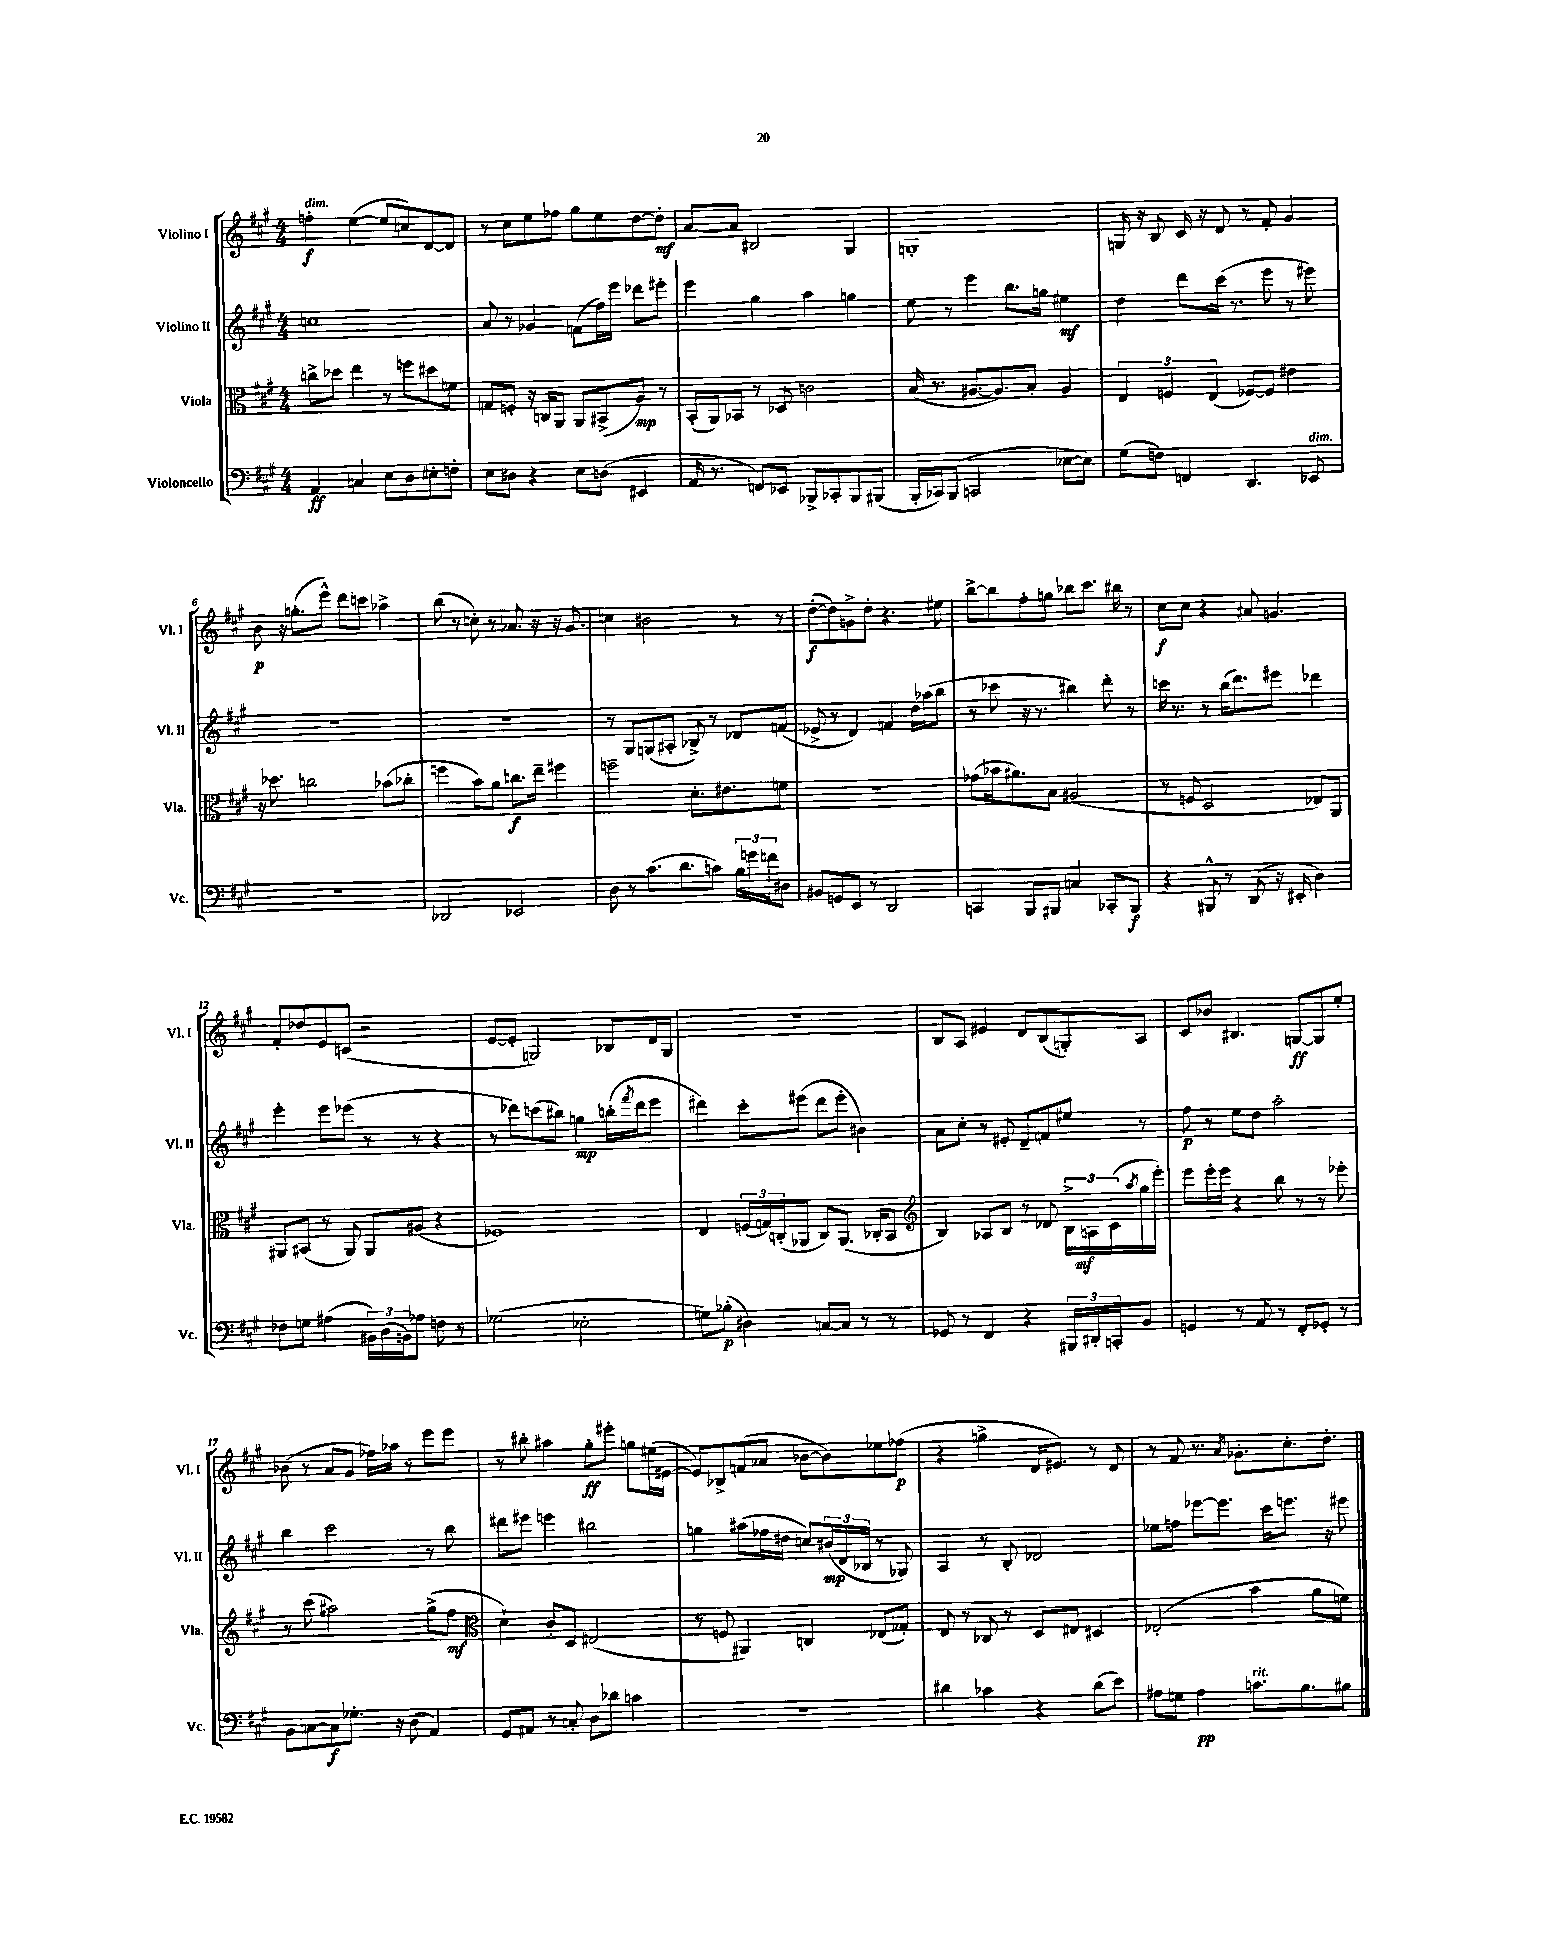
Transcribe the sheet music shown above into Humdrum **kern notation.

**kern	**dynam	**kern	**dynam	**kern	**dynam	**kern	**dynam
*part4	*part4	*part3	*part3	*part2	*part2	*part1	*part1
*staff4	*staff4	*staff3	*staff3	*staff2	*staff2	*staff1	*staff1
*I"Violoncello	*	*I"Viola	*	*I"Violino II	*	*I"Violino I	*
*I'Vc.	*	*I'Vla.	*	*I'Vl. II	*	*I'Vl. I	*
*clefF4	*	*clefC3	*	*clefG2	*	*clefG2	*
*k[f#c#g#]	*	*k[f#c#g#]	*	*k[f#c#g#]	*	*k[f#c#g#]	*
*M4/4	*	*M4/4	*	*M4/4	*	*M4/4	*
=1	=1	=1	=1	=1	=1	=1	=1
!	!	!	!	!	!	!LO:TX:a:i:t=dim.	!
4AA/	ff	8ccn^\L	.	1ccn	.	4ffn'\	f
.	.	8dd-X\J	.	.	.	.	.
4Cn/	.	4ee\	.	.	.	([4ee\	.
8E\L	.	8r	.	.	.	8ee/L]	.
8D\	.	8ffn\L	.	.	.	8ccn/)	.
8E#X'\	.	8dd#X\	.	.	.	[8d/	.
8Fn'\J	.	8fn\J	.	.	.	8d/J]	.
=2	=2	=2	=2	=2	=2	=2	=2
8E\L	.	8Gn/L	.	8a/	.	8r	.
8D#X\J	.	8Fn'/J	.	8r	.	8cc#\L	.
4r	.	16r	.	4g-X/	.	8ee\	.
.	.	16Cn/KL	.	.	.	.	.
.	.	8AA/J	.	.	.	8ff-X\J	.
8E\L	.	8AA/L	.	(8fn\L	.	8gg#\L	.
(8Dn\J	.	(8BB#X^/	.	16ff#\L)	.	8ee\	.
.	.	.	.	16eee\JJ	.	.	.
4EE#X/	.	8A/J)	mp	8ddd-X\L	.	[8dd\	.
.	.	8r	.	8eee#X'\J	.	8dd'\J]	mf
=3	=3	=3	=3	=3	=3	=3	=3
16AA/	.	(16BB'/LL	.	4eee\	.	[8a/L	.
8.r	.	16AA/J)	.	.	.	.	.
.	.	8BB-X/J	.	.	.	8a/J]	.
8FFn/L)	.	8r	.	4gg#\	.	2B#X/	.
8EE-X/J	.	8D-X/	.	.	.	.	.
8BBB-X^/L	.	2cn\	.	4aa\	.	.	.
8CC-X'/	.	.	.	.	.	.	.
8BBB-/	.	.	.	4ggn\	.	4G#/	.
(8BBB#X/J	.	.	.	.	.	.	.
=4	=4	=4	=4	=4	=4	=4	=4
16BBB'/LL	.	(16B/	.	8ee\	.	1Gn'	.
16CC-X/J)	.	8.r	.	.	.	.	.
(8BBB/J	.	.	.	8r	.	.	.
2CCn/	.	[8.A#X/L	.	4eee\	.	.	.
.	.	8.A#/])	.	.	.	.	.
.	.	.	.	8.bb\L	.	.	.
.	.	8B'/J	.	.	.	.	.
.	.	.	.	16ggn\Jk	.	.	.
[8E-X\L	.	4A#/	.	4ee#X\	mf	.	.
8E-\J])	.	.	.	.	.	.	.
=5	=5	=5	=5	=5	=5	=5	=5
(8G#\L	.	6E/	.	4dd\	.	16Gn/	.
.	.	.	.	.	.	16r	.
8Fn\J)	.	.	.	.	.	8B/	.
.	.	6Fn/	.	.	.	.	.
4FFn/	.	.	.	8ddd\L	.	16c#/	.
.	.	.	.	.	.	16r	.
.	.	(6E/	.	.	.	.	.
.	.	.	.	(16ccc#\Jk	.	8d/	.
.	.	.	.	8.r	.	.	.
4.DD/	.	[8F-X/L)	.	.	.	8r	.
.	.	8F-/J]	.	8eee\	.	8f#'/	.
.	.	4e#X\	.	8r	.	4g#/	.
!LO:TX:a:i:t=dim.	!	!	!	!	!	!	!
8EE-X/	.	.	.	8eee#X\)	.	.	.
!!LO:LB:g=z
=6	=6	=6	=6	=6	=6	=6	=6
1r	.	16r	.	1r	.	8b\	p
.	.	8.dd-X\	.	.	.	.	.
.	.	.	.	.	.	16r	.
.	.	.	.	.	.	(8.ggn'\L	.
.	.	2ccn\	.	.	.	.	.
.	.	.	.	.	.	8eee^^\J)	.
.	.	.	.	.	.	8ddd\L	.
.	.	.	.	.	.	8cccn\J	.
.	.	(8b-X\L	.	.	.	4aa-X^\	.
.	.	8cc-X'\J	.	.	.	.	.
=7	=7	=7	=7	=7	=7	=7	=7
2DD-X/	.	4ffn\	.	1r	.	(8bb\	.
.	.	.	.	.	.	8r	.
.	.	8b\L)	.	.	.	8ccn'\)	.
.	.	8a\J	.	.	.	8r	.
2EE-X/	.	8.ccn\L	f	.	.	8.a-X/	.
.	.	16ee~\Jk	.	.	.	16r	.
.	.	4ff#X\	.	.	.	16r	.
.	.	.	.	.	.	8.g#/	.
=8	=8	=8	=8	=8	=8	=8	=8
8D\	.	2ffn~\	.	8r	.	4ccn\	.
8r	.	.	.	8G#/L	.	.	.
(8.c#\L	.	.	.	(8Gn/	.	2b#X\	.
.	.	.	.	8A#X'/J	.	.	.
8.d\	.	.	.	.	.	.	.
.	.	8.d'\L	.	8B-X^/)	.	.	.
8cn\J)	.	.	.	8r	.	.	.
.	.	8.e#X\	.	.	.	.	.
24B\LL	.	.	.	8d-X/L	.	8r	.
24gn\	.	.	.	.	.	.	.
24fn\J	.	.	.	.	.	.	.
8D#X\J	.	8fn\J	.	(8fn/J	.	8r	.
=9	=9	=9	=9	=9	=9	=9	=9
8BB#X/L	.	1r	.	8e-X^/	.	([8dd'\L	f
8GGn/	.	.	.	8r	.	8dd\])	.
8EE/J	.	.	.	4d/)	.	8gn^\	.
8r	.	.	.	.	.	8dd'\J	.
2DD/	.	.	.	4fn/	.	4.r	.
.	.	.	.	16dd\LL	.	.	.
.	.	.	.	(16aa-X\J	.	.	.
.	.	.	.	8bb\J	.	8ee#X\	.
=10	=10	=10	=10	=10	=10	=10	=10
4CCn/	.	(8g-X\L	.	8r	.	[8bb^\L	.
.	.	16b-X\k	.	8ccc-X\	.	8bb\]	.
.	.	8.a#X\)	.	.	.	.	.
8BBB/L	.	.	.	16r	.	8ff#'\	.
.	.	.	.	8.r	.	.	.
8BBB#X/J	.	8B\J	.	.	.	8ggn\J	.
4Cn/	.	(2A#X/	.	4bb#X\)	.	8bb-X\L	.
.	.	.	.	.	.	8.ccc#\J	.
8CC-X'/L	.	.	.	8ddd'\	.	.	.
.	.	.	.	.	.	16bb#X\	.
8BBB#/J	f	.	.	8r	.	8r	.
=11	=11	=11	=11	=11	=11	=11	=11
4r	.	8r	.	16cccn\	.	8cc#\L	f
.	.	.	.	8.r	.	.	.
.	.	8Fn/	.	.	.	8cc#\J	.
8BBB#X^^/	.	2D/	.	8r	.	4r	.
8r	.	.	.	(16bb\KL	.	.	.
.	.	.	.	8.ddd\)	.	.	.
(8DD/	.	.	.	.	.	8a#X/	.
16r	.	.	.	8eee#X\J	.	4.gn/	.
16EE#X'/	.	.	.	.	.	.	.
4D\)	.	8E-X/L)	.	4ddd-X\	.	.	.
.	.	8AA/J	.	.	.	.	.
!!LO:LB:g=z
=12	=12	=12	=12	=12	=12	=12	=12
8F-X\L	.	8AA#X/L	.	4eee'\	.	8f#'/L	.
8Gn\J	.	(8BB#X/J	.	.	.	8dd-X/	.
(4A#X\	.	8r	.	8eee\L	.	8e/	.
.	.	8AA#/)	.	(8eee-X\J	.	(8cn/J	.
24BB#X\LL)	.	8AA#/L	.	8r	.	2r	.
(24D\	.	.	.	.	.	.	.
24BBn\J)	.	.	.	.	.	.	.
8A-X\J	.	(8A#X/J	.	8r	.	.	.
8Fn\	.	4r	.	4r	.	.	.
8r	.	.	.	.	.	.	.
=13	=13	=13	=13	=13	=13	=13	=13
(2G-X\	.	1F-X)	.	8r	.	[8e/L	.
.	.	.	.	8ddd-X\L)	.	8e'/J]	.
.	.	.	.	(8cccn\	.	2Gn/)	.
.	.	.	.	8bb#X\J)	.	.	.
2E-X'\	.	.	.	4ggn\	mp	.	.
.	.	.	.	(16bbn'\LL	.	8B-X/L	.
.	.	.	.	8qfff#/	.	.	.
.	.	.	.	16ddd-\J	.	.	.
.	.	.	.	8eee\J	.	16d/L	.
.	.	.	.	.	.	16G/JJ	.
=14	=14	=14	=14	=14	=14	=14	=14
8Gn\L)	.	4E/	.	4ddd#X\)	.	1r	.
(8B-X'\J	p	.	.	.	.	.	.
4D#X\)	.	(24Fn/LL	.	8ccc#'\L	.	.	.
.	.	24Gn/)	.	.	.	.	.
.	.	(24Cn'/J	.	.	.	.	.
.	.	8AA-X/J	.	(8eee#X\J	.	.	.
[8Cn/L	.	8C/L)	.	8ddd#\L	.	.	.
8C/J]	.	(8.AA-/J	.	8eee#'\J	.	.	.
8r	.	.	.	4b#X\)	.	.	.
.	.	16C-X'/KL	.	.	.	.	.
8r	.	8BB/J	.	.	.	.	.
=15	=15	=15	=15	=15	=15	=15	=15
*	*	*clefG2	*	*	*	*	*
8GG-X/	.	4B/)	.	8a\L	.	8B/L	.
8r	.	.	.	8cc#'\J	.	8A/J	.
4FF#/	.	8A-X/L	.	8r	.	4e#X/	.
.	.	8B/J	.	8e#X'/	.	.	.
4r	.	8r	.	8d~/L	.	8d/L	.
.	.	8d-X/	.	8fn/	.	(8B/	.
24BBB#X/LL	.	24B^\LL	.	8ee#X/J	.	8Gn'/)	.
24DD#X'/	.	24An\	mf	.	.	.	.
24CCn'/J	.	(24c#\	.	.	.	.	.
.	.	8qaa/	.	.	.	.	.
8BB/J	.	16gg#\	.	8r	.	8A/J	.
.	.	16eee'\JJ)	.	.	.	.	.
=16	=16	=16	=16	=16	=16	=16	=16
4GGn/	.	8eee\L	.	8ff#\	p	8c#/L	.
.	.	16eee'\L	.	8r	.	8b-X/J	.
.	.	16eee\JJ	.	.	.	.	.
8r	.	4r	.	8ee\L	.	4.B#X/	.
8AA/	.	.	.	8dd\J	.	.	.
8r	.	8bb\	.	2aa'\	.	.	.
8FF#'/L	.	8r	.	.	.	[8Gn/L	ff
8GG-X'/J	.	8r	.	.	.	8G/]	.
8r	.	8eee-X'\	.	.	.	8ee'/J	.
!!LO:LB:g=z
=17	=17	=17	=17	=17	=17	=17	=17
8BB\L	.	8r	.	4bb\	.	(8b-X\	.
[8Cn\	.	(8ccc#\	.	.	.	8r	.
8C\]	f	2aa#X\)	.	2ccc#\	.	8a/L	.
8.G-X'\J	.	.	.	.	.	8g#/J	.
.	.	.	.	.	.	16ff-X\LL)	.
16r	.	.	.	.	.	16aa-X\JJ	.
(8D\	.	.	.	.	.	8r	.
4AA/)	.	(8gg#^\L	.	8r	.	8eee\L	.
.	.	8ff#\J	mf	8bb\	.	8eee\J	.
=18	=18	=18	=18	=18	=18	=18	=18
*	*	*clefC3	*	*	*	*	*
8GG#/L	.	4d`\)	.	8ddd#X\L	.	8r	.
8AA#X/J	.	.	.	8eee#X\J	.	8bb#X'\	.
8r	.	8c#'/L	.	4eeen\	.	4aa#X\	.
8Cn'/	.	8D/J	.	.	.	.	.
8D\L	.	(2E#X/	.	2bb#X\	.	8gg#'\L	ff
8d-X\J	.	.	.	.	.	8eee#X'\J	.
4cn\	.	.	.	.	.	8ggn\L	.
.	.	.	.	.	.	(16ee#X\L	.
.	.	.	.	.	.	[16e#X\JJ	.
=19	=19	=19	=19	=19	=19	=19	=19
1r	.	8r	.	4ggn\	.	8e#/L])	.
.	.	8Fn/	.	.	.	8B-X^/	.
.	.	4AA#X/)	.	(8aa#X\L	.	(8fn/	.
.	.	.	.	16ff-X\L	.	8a-X/J	.
.	.	.	.	16dd#X\JJ	.	.	.
.	.	4Cn/	.	8ccn/L)	.	[8b-X\L	.
.	.	.	.	(24b#X/L	mp	8b-\])	.
.	.	.	.	24d/	.	.	.
.	.	.	.	24B-X/JJ	.	.	.
.	.	(8E-X/L	.	8r	.	8ee-X\	.
.	.	8G-X'/J)	.	8G-X/)	.	(8ff-X\J	p
=20	=20	=20	=20	=20	=20	=20	=20
4d#X\	.	8E/	.	4A/	.	4r	.
.	.	8r	.	.	.	.	.
4c-X\	.	8C-X/	.	8r	.	4ggn^\	.
.	.	8r	.	8B'/	.	.	.
4r	.	8D/L	.	2d-X/	.	16d/KL	.
.	.	.	.	.	.	8.e#X/J)	.
.	.	8E#X/J	.	.	.	.	.
(8d#\L	.	4D#X/	.	.	.	8r	.
8e\J)	.	.	.	.	.	8d/	.
=21	=21	=21	=21	=21	=21	=21	=21
8A#X\L	.	(2E-X'/	.	8ee-X\L	.	8r	.
8Gn\J	.	.	.	8ffn\J	.	8f#/	.
4A#\	pp	.	.	[8eee-X\L	.	8.r	.
.	.	.	.	8.eee-\J]	.	.	.
.	.	.	.	.	.	8qa/	.
.	.	.	.	.	.	8.g-X'\L	.
!LO:TX:a:i:t=rit.	!	!	!	!	!	!	!
8.cn\L	.	4b\	.	.	.	.	.
.	.	.	.	16ccc#\KL	.	.	.
.	.	.	.	8.eeen\J	.	8.cc#'\	.
8.B\	.	.	.	.	.	.	.
.	.	8a\L	.	.	.	.	.
.	.	.	.	16r	.	8.dd'\J	.
8B#X\J	.	8fn\J)	.	8eee#X\	.	.	.
==	==	==	==	==	==	==	==
*-	*-	*-	*-	*-	*-	*-	*-
